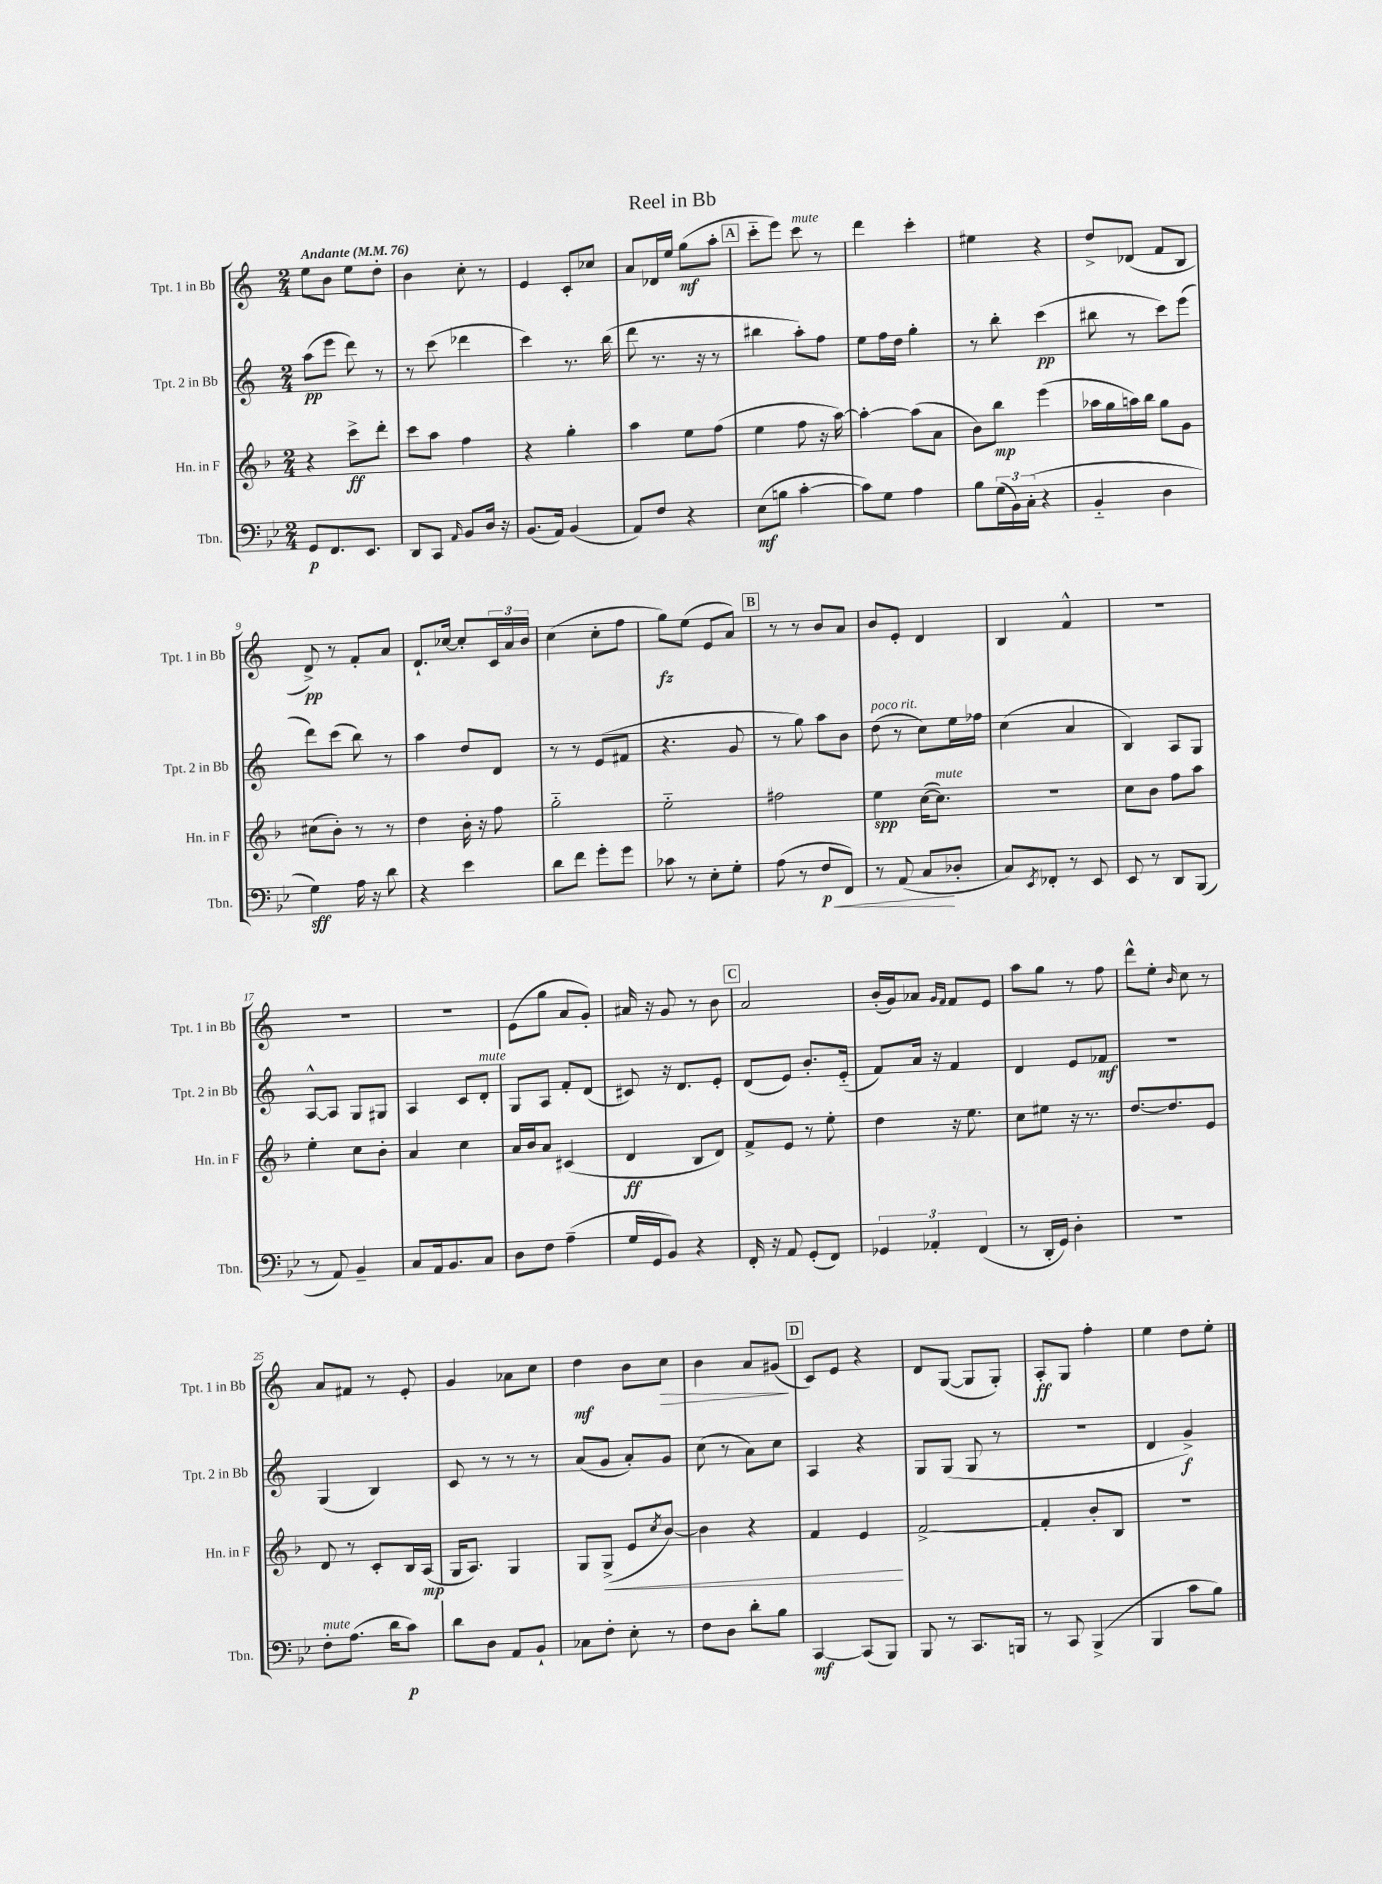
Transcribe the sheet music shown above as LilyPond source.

\header { title = "Reel in Bb" }
<<
\new StaffGroup <<
\new Staff = "s0" \with { instrumentName = "Tpt. 1 in Bb" shortInstrumentName = "Tpt. 1 in Bb" } {
    \clef treble \key c \major \numericTimeSignature \time 2/4 \tempo "Andante" 4 = 76
    e''8 b'8 e''8 d''8-. |
    b'4 c''8-. r8 |
    e'4 c'8-. ces''8 |
    a'8 des'16 e''16 g''8\mf( a''8-. |
    \mark \markup { \box "A" } c'''8-_ e'''8) c'''8^\markup { \italic "mute" } r8 |
    d'''4 c'''4-. |
    eis''4 r4 |
    d''8-> des'8( f'8 b8 |
    d'8->\pp) r8 f'8-. a'8 |
    d'8.-! ces''16~ ces''8-. \tuplet 3/2 { c'16 a'16 b'16 } |
    c''4( c''8-. f''8 |
    g''8\fz) e''8( e'8 a'8) |
    \mark \markup { \box "B" } r8 r8 b'8 a'8 |
    b'8 e'8-. d'4 |
    b4 f'4-^ |
    R2 |
    r2 |
    r2 |
    e'8( g''8 a'8 g'8-.) |
    ais'16 r16 g'8 r8 b'8 |
    \mark \markup { \box "C" } a'2 |
    b'16-.( g'16) aes'8 \grace { g'16 f'16 } f'8 e'8 |
    a''8 g''8 r8 f''8 |
    d'''8-^ e''8-. \grace { b'16 } c''8 r8 |
    a'8 fis'8 r8 e'8-. |
    g'4 aes'8 c''8 |
    d''4\mf b'8 c''8\> |
    b'4 a'8 gis'8\!( |
    \mark \markup { \box "D" } c'8) e'8 r4 |
    d'8 g8~( g8 g8-.) |
    a8-.\ff g8 f''4-. |
    e''4 d''8 e''8-. \bar "|." |
}
\new Staff = "s1" \with { instrumentName = "Tpt. 2 in Bb" shortInstrumentName = "Tpt. 2 in Bb" } {
    \clef treble \key c \major \numericTimeSignature \time 2/4
    a''8\pp( e'''8 d'''8) r8 |
    r8 c'''8( des'''4 |
    c'''4) r8. b''16( |
    d'''8 r8. r16 r8 |
    \mark \markup { \box "A" } bis''4 a''8-.) f''8 |
    e''8 f''16 d''16 g''4-. |
    r8 b''8-. c'''4\pp( |
    bis''8 r8 c'''8) e'''8( |
    d'''8) c'''8( b''8) r8 |
    a''4 d''8 d'8 |
    r8 r8 e'8( fis'8 |
    r4. g'8 |
    \mark \markup { \box "B" } r8 g''8) a''8 b'8 |
    d''8^\markup { \italic "poco rit." }( r8 c''8) e''16 fes''16 |
    c''4( a'4 |
    b4) a8 g8 |
    a8~-^ a8 g8 gis8 |
    a4 c'8 d'8-.^\markup { \italic "mute" } |
    g8 a8 f'8-. d'8( |
    cis'8) r16 d'8. e'8-. |
    \mark \markup { \box "C" } d'8( e'8) b'8.-. e'16-_( |
    f'8) a'16 r16 f'4 |
    d'4 e'8 fes'8\mf |
    R2 |
    g4( b4) |
    c'8 r8 r8 r8 |
    a'8( g'8 a'8-.) g'8 |
    c''8( r8 a'8) c''8 |
    \mark \markup { \box "D" } a4 r4 |
    g8 g8( g8 r8 |
    R2 |
    d'4 g'4->\f) \bar "|." |
}
\new Staff = "s2" \with { instrumentName = "Hn. in F" shortInstrumentName = "Hn. in F" } {
    \clef treble \key f \major \numericTimeSignature \time 2/4
    r4 c'''8->\ff d'''8-. |
    c'''8 a''8 f''4 |
    r4 g''4-. |
    a''4 e''8 f''8( |
    \mark \markup { \box "A" } e''4 f''8 r16 a''16~) |
    a''4~-. a''8( a'8 |
    bes'8) bes''8\mp e'''4( |
    aes''16 g''16 a''16) bes''16 g''8 g'8 |
    cis''8( bes'8-.) r8 r8 |
    d''4 bes'16-. r16 f''8 |
    g''2-_ |
    e''2-_ |
    \mark \markup { \box "B" } fis''2 |
    e''4\spp c''16~( c''8.^\markup { \italic "mute" }) |
    r2 |
    c''8 bes'8 f''8 a''8 |
    e''4-. c''8 bes'8-. |
    a'4 c''4 |
    a'16 bes'16 a'8 cis'4( |
    d'4\ff bes8 d'8) |
    \mark \markup { \box "C" } f'8-> e'8 r8 e''8-. |
    d''4 r16 e''8. |
    c''8 eis''8 r16 r8. |
    d''8.~ d''8. e'8 |
    d'8 r8 c'8-. bes16 a16\mp( |
    g16 a8.) g4 |
    g8 g8->\<( e'8 \acciaccatura { c''8 } bes'8~) |
    bes'4 r4 |
    \mark \markup { \box "D" } f'4 e'4\! |
    f'2~-> |
    f'4-. bes'8-. bes8 |
    R2 \bar "|." |
}
\new Staff = "s3" \with { instrumentName = "Tbn." shortInstrumentName = "Tbn." } {
    \clef bass \key bes \major \numericTimeSignature \time 2/4
    g,8\p f,8. ees,8. |
    d,8 c,8 \grace { a,16 } bes,8 d16 r16 |
    bes,8.( a,16) bes,4( |
    a,8) f8 r4 |
    \mark \markup { \box "A" } ees8\mf( b8 c'4~-. |
    c'8) g8 a4 |
    bes8 \tuplet 3/2 { g16( bes,16) c16-.( } r4 |
    bes,4-_ d4 |
    g4\sff) a16 r16 d'8 |
    r4 ees'4 |
    d'8 f'8 g'8-. g'8 |
    ces'8 r8 ees8-. g8-. |
    \mark \markup { \box "B" } a8( r8 f8\p\< f,8) |
    r8 a,8( c8\! des8-. |
    c8) \acciaccatura { ees,8 } fes,8-. r8 ees,8 |
    ees,8 r8 d,8 bes,,8( |
    r8 a,8) bes,4-- |
    c8 a,16 bes,8. c8 |
    d8 f8 a4--( |
    g16 g,16 bes,8) r4 |
    \mark \markup { \box "C" } f,16-. r16 a,8 g,8-.( f,8) |
    \tuplet 3/2 { ges,4 aes,4-. f,4( } |
    r8 d,16-. g,16) d4-. |
    r2 |
    f8-.^\markup { \italic "mute" } a8.( d'16 c'8\p) |
    d'8 d8 a,8 bes,8-! |
    ces8 f8-. ees8-. r8 |
    f8 d8 d'8-. bes8 |
    \mark \markup { \box "D" } c,4~\mf c,8( bes,,8) |
    bes,,8 r8 c,8. b,,16 |
    r8 c,8 bes,,4->( |
    bes,,4 c'8 bes8) \bar "|." |
}
>>
>>
